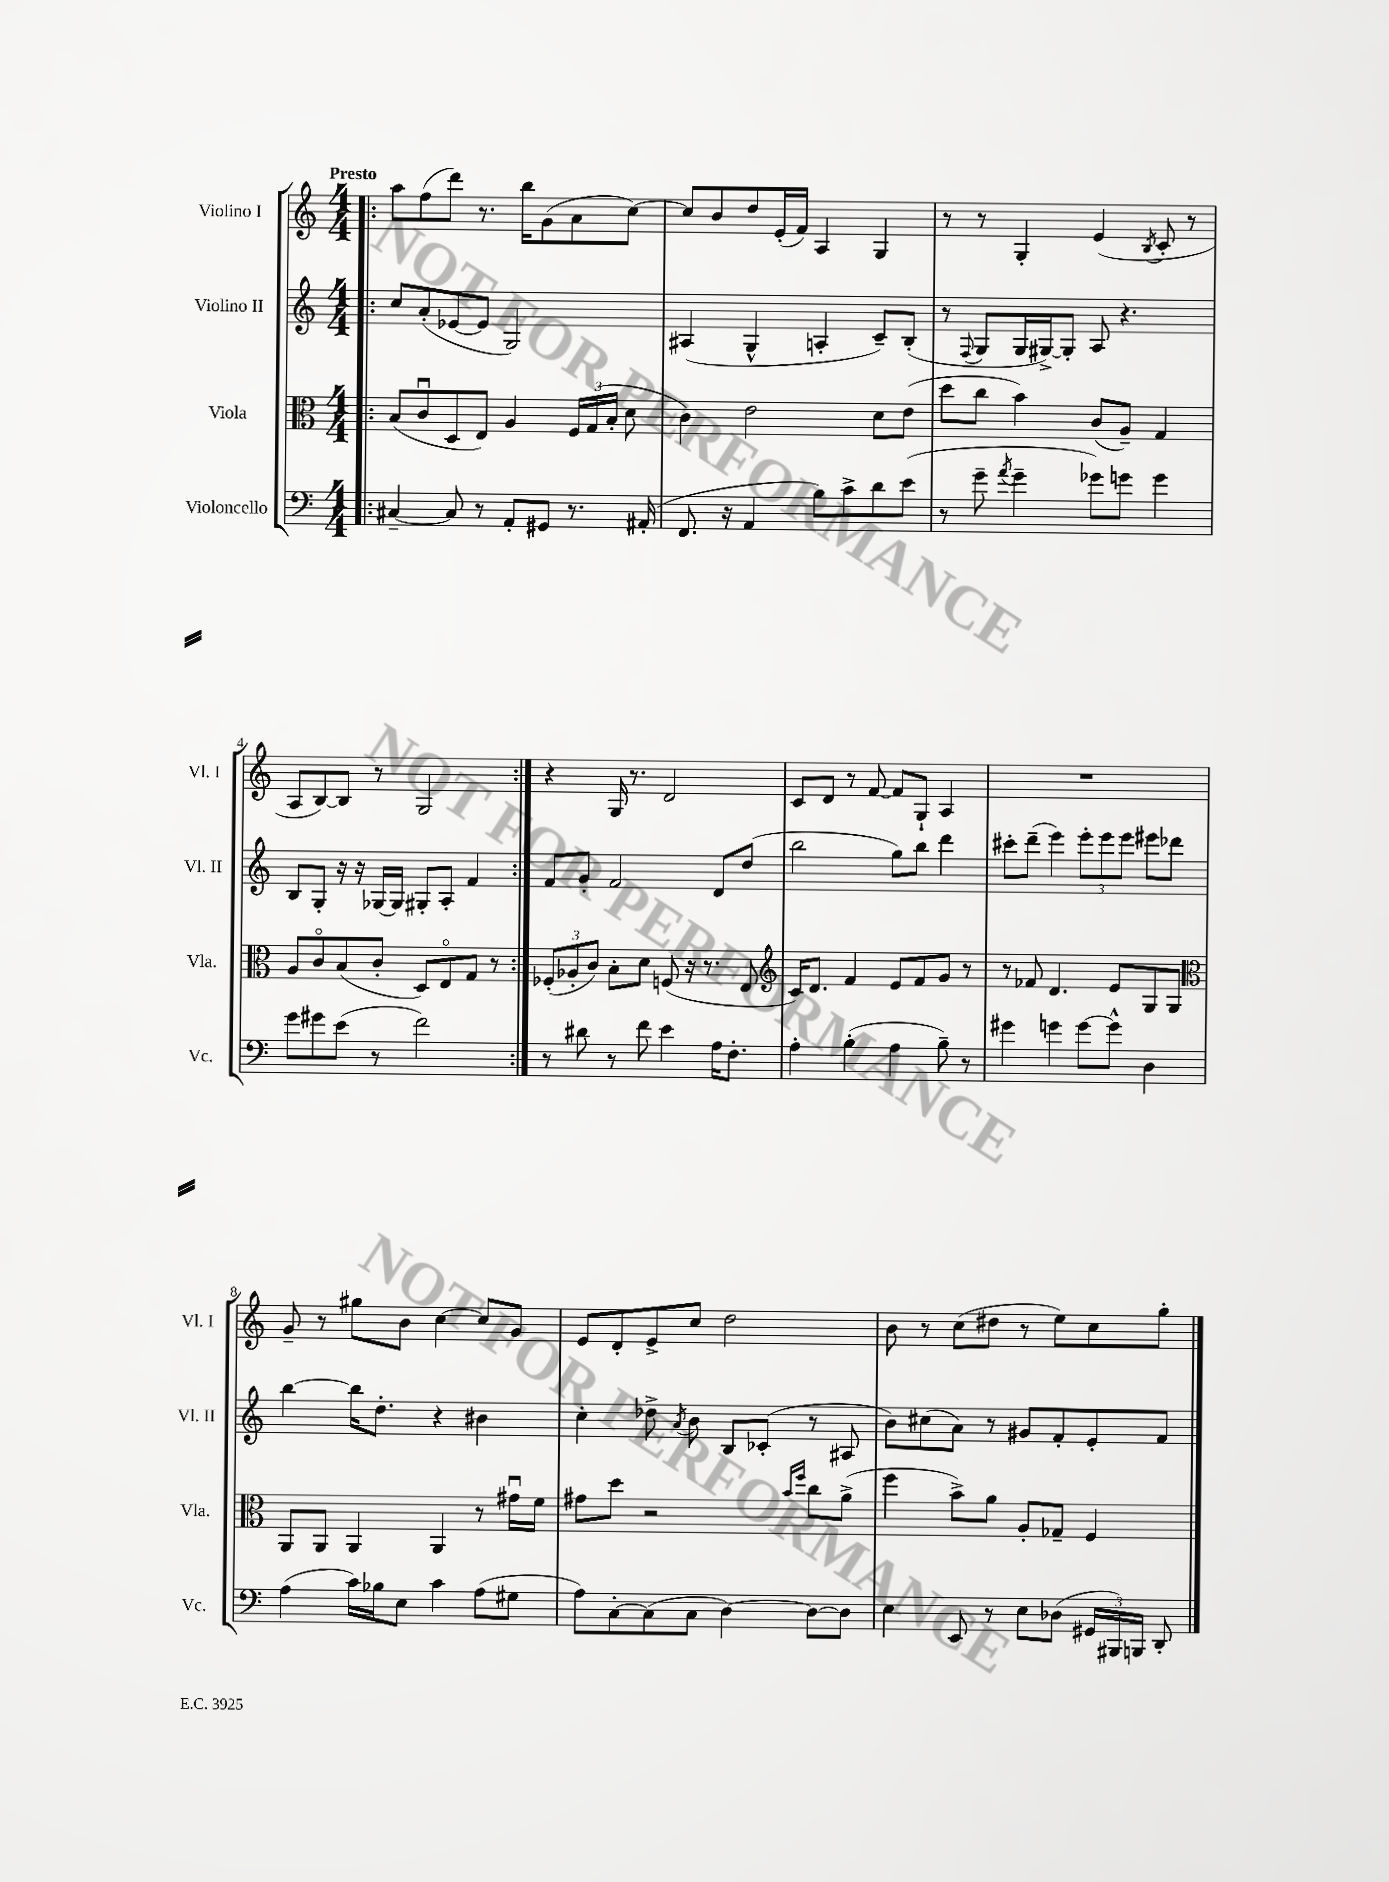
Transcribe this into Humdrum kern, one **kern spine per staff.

**kern	**kern	**kern	**kern
*staff4	*staff3	*staff2	*staff1
*clefF4	*clefC3	*clefG2	*clefG2
*k[]	*k[]	*k[]	*k[]
*M4/4	*M4/4	*M4/4	*M4/4
=!|:	=!|:	=!|:	=!|:
[4C#~	(8B	8cc	8aa
.	8cu	(8a'	(8ff
8C#]	8D	[8e-	8ddd)
8r	8E)	8e-]	8.r
8AA'	4A	2G)	.
.	.	.	16bb
8GG#	.	.	(8g
8.r	24F	.	8a
.	(24G	.	.
.	24B'	.	.
.	8d	.	[8cc)
(16AA#'	.	.	.
=	=	=	=
8.FF	4c)	(4A#	8cc]
.	.	.	8b
16r	.	.	.
4AA	2e	4G^^	8dd
.	.	.	(16e'
.	.	.	16f)
8B)	.	4A'	4A
8c^	.	.	.
8d	8d	8c~)	4G
(8e	(8e	(8B'	.
=	=	=	=
8r	8dd	8r	8r
.	.	8qqF	.
8g~	8cc	8G	8r
8qa	.	.	.
4g~	4b)	16G	4G'
.	.	[16G#^)	.
.	.	8G#']	.
8g-)	(8c	8A	(4e
8g	8A~)	4.r	.
.	.	.	8qB
4g	4G	.	8c'
.	.	.	8r
=	=	=	=
8g	8A	8B	8A
8g#	8co	8G'	[8B)
(8e	(8B	16r	8B]
.	.	16r	.
8r	8c'	[16G-	8r
.	.	16G-]	.
2f)	8D)	8G#'	2G
.	8Eo	8A'	.
.	8G	4f	.
.	8r	.	.
=:|!	=:|!	=:|!	=:|!
8r	(12F-'	8f	4r
.	12A-'	.	.
8d#	.	8g'	.
.	12c)	.	.
8r	8B'	2f	16G
.	.	.	8.r
8f	8d	.	.
4e	(8F	.	2d
.	16r	.	.
.	8.r	.	.
16A	.	8d	.
8.F'	.	.	.
.	8E	(8dd	.
=	=	=	=
*	*clefG2	*	*
4A'	16c)	2bb	8c
.	8.d	.	.
.	.	.	8d
(4B'	4f	.	8r
.	.	.	[8f
4A	8e	8gg)	8f]
.	8f	8bb	8G`
8B~)	8g	4ddd	4A
8r	8r	.	.
=	=	=	=
4g#	8r	8ccc#'	1r
.	8f-	(8ddd~	.
4g	4.d	4eee)	.
[8g	.	12eee'	.
.	.	12eee	.
8g^^]	8e	.	.
.	.	12eee	.
4D	8G	8eee#	.
.	8G	8ddd-	.
=	=	=	=
*	*clefC3	*	*
(4A	8AA	[4bb	8g~
.	8AA	.	8r
16c)	4AA	16bb]	8gg#
16B-	.	8.dd'	.
8E	.	.	8b
4c	4AA	4r	[4cc
(8A	8r	4b#	8cc]
8G#	16g#u	.	8g
.	16f	.	.
=	=	=	=
8A)	8g#	4cc'	8e
[8C'	8dd	.	8d'
(8C]	2r	8dd-^	8e^
.	.	8qa	.
8C	.	8b	8cc
[4D)	.	8B	2dd
.	.	(8c-'	.
.	16qqb	.	.
.	16qqff	.	.
8D_	8cc	8r	.
8D]	(8a^	8A#	.
=	=	=	=
4E	4ff	8b)	8b
.	.	(8cc#	8r
8EE	8b^)	8a)	(8cc
8r	8a	8r	8dd#
8E	8A'	8g#	8r
(8D-	8G-~	8f'	8ee)
24GG#	4F	8e'	8cc
24BBB#)	.	.	.
24BBB	.	.	.
8DD'	.	8f	8gg'
==	==	==	==
*-	*-	*-	*-
